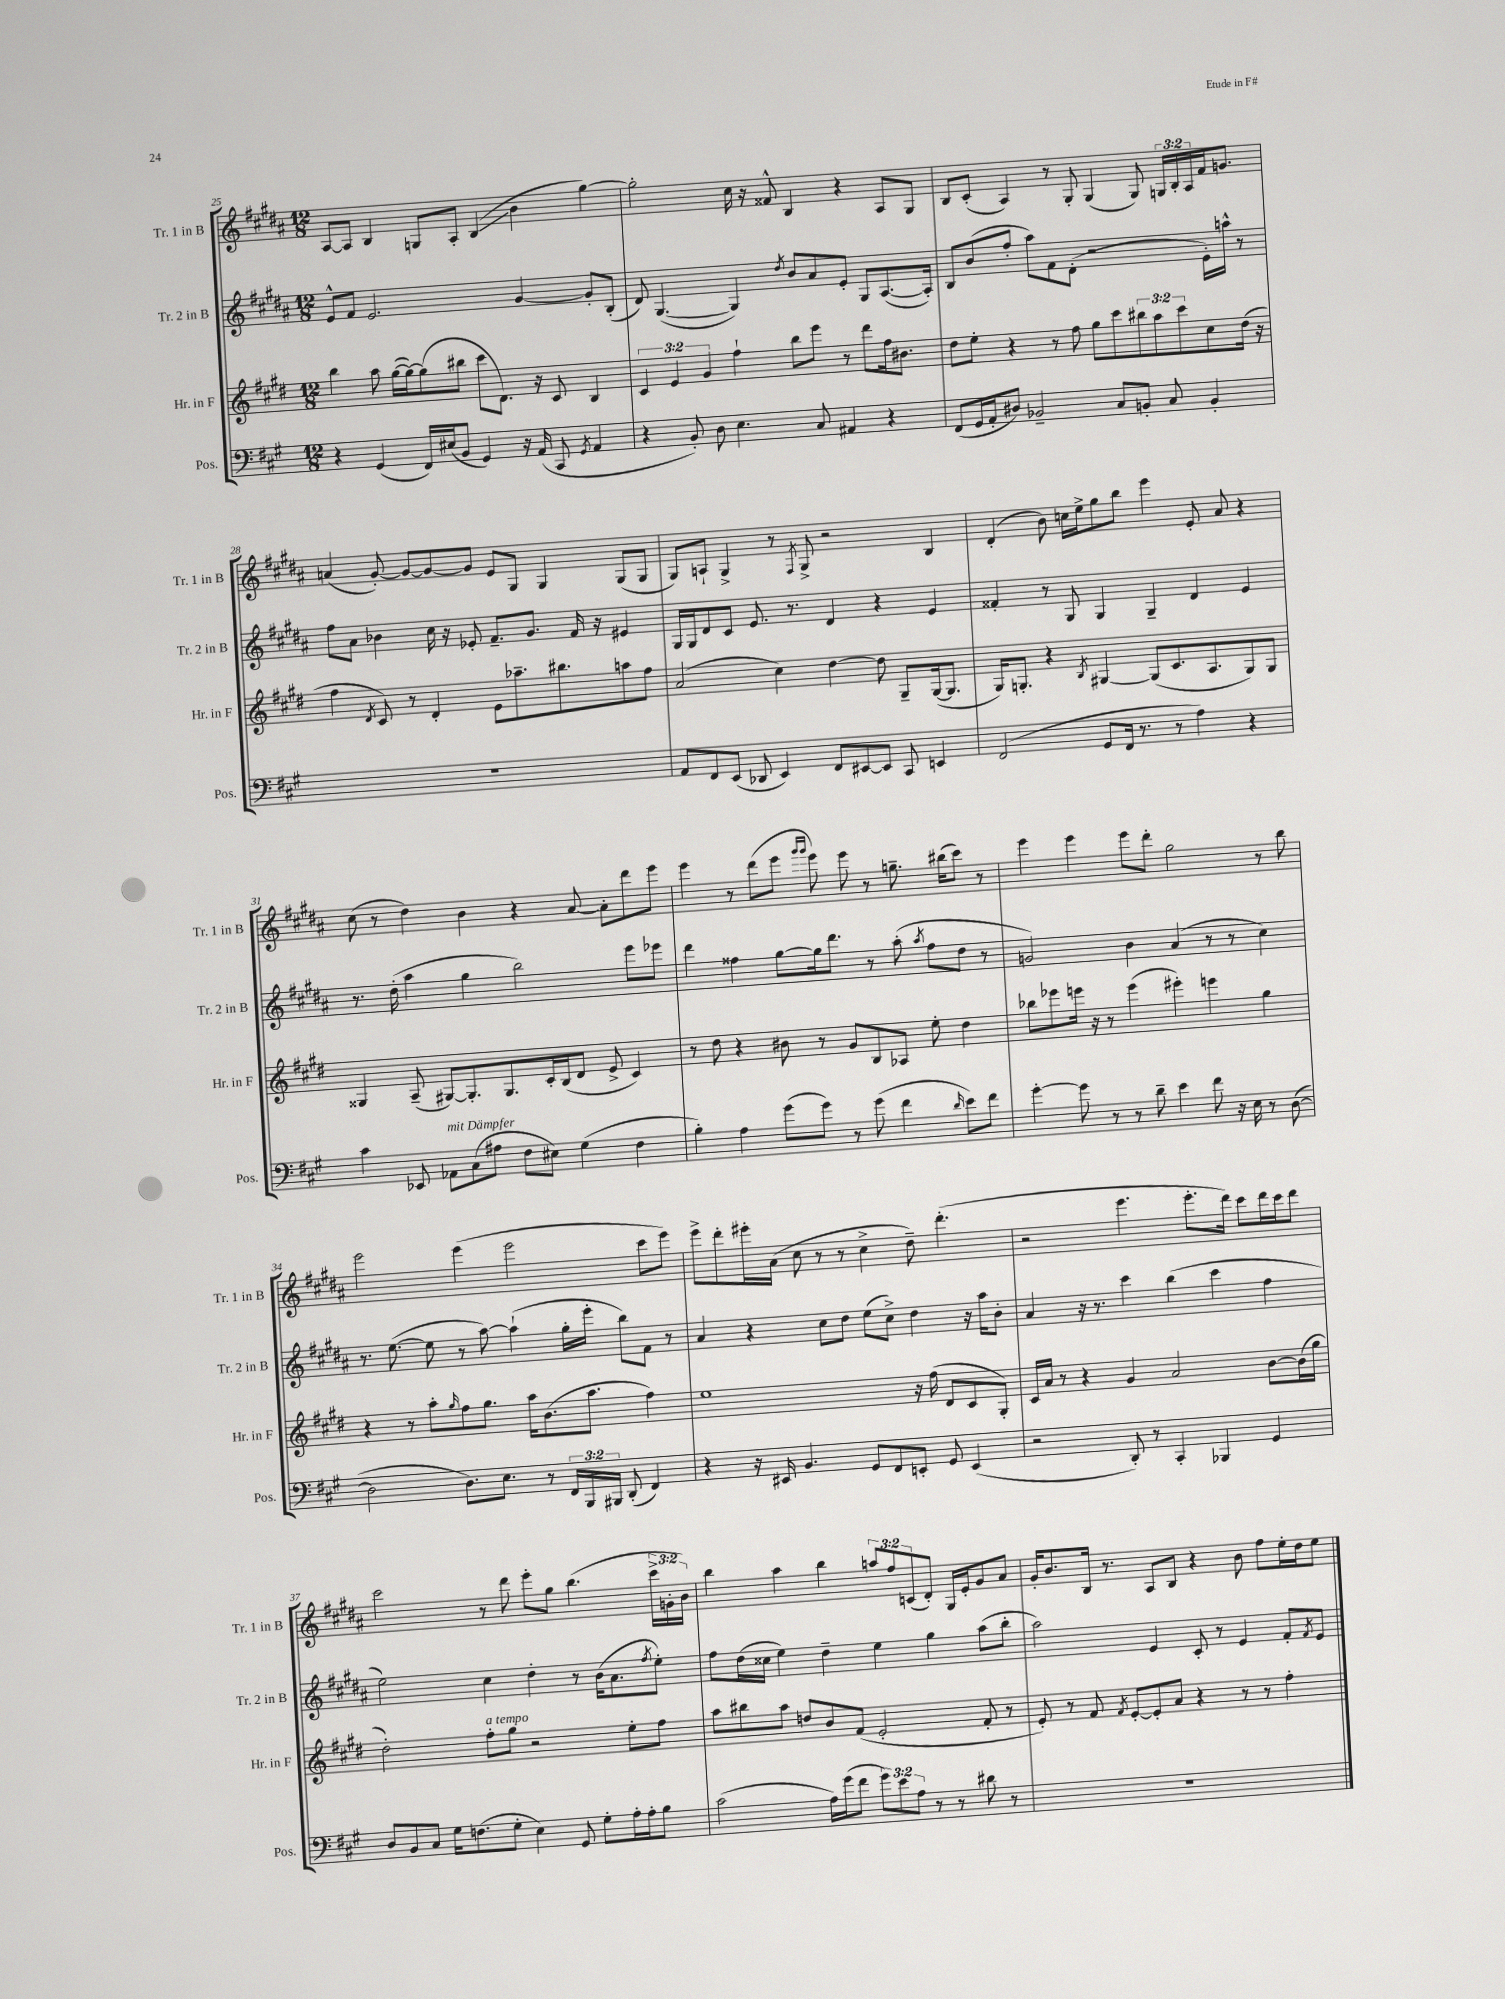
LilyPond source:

<<
\new StaffGroup <<
\new Staff = "s0" \with { instrumentName = "Tr. 1 in B" shortInstrumentName = "Tr. 1 in B" } {
    \clef treble \key b \major \numericTimeSignature \time 12/8 \override Staff.TupletNumber.text = #tuplet-number::calc-fraction-text
    ais8~ ais8 b4 g8 ais8-. b4\glissando( b'4 gis''4~) |
    gis''2-. cis''16 r16 fisis'8-^ b4 r4 ais8 gis8 |
    b8 cis'8-.( ais4) r8 gis8-. gis4( gis8) \tuplet 3/2 { g16 b16-. ais16 } fis'16 g'8. |
    a'4( gis'8~-.) gis'8~ gis'8~ gis'8 e'8 gis8 gis4 gis8( gis8 |
    gis8) a8-! gis4-> r8 \acciaccatura { fis8 } gis8-> r2 b4 |
    dis'4-.( b'8) c''16 e''16-> gis''8 b''8 e'''4 e'8-. ais'8 r4 |
    cis''8( r8 dis''4) b'4 r4 ais'8~ ais'8-. dis'''8 e'''8 |
    e'''4 r8 dis'''8( e'''8 \grace { gis'''16 gis'''16 } e'''8) e'''8 r8 g''8.-- bis''16( cis'''8) r8 |
    e'''4 e'''4 e'''8 dis'''8-. gis''2 r8 b''8 |
    e'''2 e'''4( e'''2 cis'''8 e'''8) |
    e'''8-> dis'''8-. eis'''16-. ais'16( cis''8 r8 r8 cis''4-> dis''8--) dis'''4.-.( |
    r2 e'''4. e'''8.-. dis'''16) cis'''8 dis'''16 cis'''16 dis'''8 |
    cis'''2 r8 dis'''8 e'''8-. gis''8 b''4.( \tuplet 3/2 { cis'''16-> g'16-. b'16) } |
    b''4 ais''4 b''4 \tuplet 3/2 { a''8 fis''8 c'8( } dis'8-.) gis16 e'16-. gis'8 ais'8 |
    gis'16-. b'8. b16 r8. ais8 b8 r4 b'8 fis''8 e''16-. dis''16 e''8 \bar "|." |
}
\new Staff = "s1" \with { instrumentName = "Tr. 2 in B" shortInstrumentName = "Tr. 2 in B" } {
    \clef treble \key b \major \numericTimeSignature \time 12/8
    e'8-^ fis'8 e'2. gis'4~ gis'8-. b8-.( |
    dis'8) gis4.~( gis4) \acciaccatura { dis''8 } b'8 ais'8 e'8-. gis8 ais8.~( ais16-.) |
    b8 b'8( fis''8-. ais''8) fis'8 dis'8-.( r2 e'16-.) a''16-^ r8 |
    fis''8 ais'8 bes'4 cis''16 r16 ees'8-. fis'8.-- gis'8. fis'16 r16 eis'4 |
    gis16 gis16 dis'8 cis'8 e'8. r8. dis'4 r4 e'4 |
    fisis'4-. r8 gis8 gis4 gis4-- dis'4 e'4 |
    r8. dis''16-.( ais''4 gis''4 b''2) e'''8 ees'''8 |
    dis'''4 fisis''4 gis''8~ gis''16 dis'''8. r8 ais''8-.( \acciaccatura { ais''8 } fisis''8 dis''8 r8 |
    g'2) b'4 ais'4( r8 r8 cis''4) |
    r8. e''8.~( e''8 r8 ais''8~) ais''4-!( gis''16-. e'''16-. b''8) fis'8 r8 |
    ais'4 r4 cis''8 dis''8 e''8( cis''8->) dis''4 r16 ais''16 b'8-. |
    ais'4 r16 r8. cis'''4 b''4( cis'''4 fis''4 |
    e''2) cis''4 dis''4-. r8 b'16( ais'8. \acciaccatura { fis''8 } e''8-.) |
    fis''8 dis''16( cisis''16 e''4) dis''4-- e''4 gis''4 ais''8( b''8-. |
    ais''2) e'4 cis'8-. r8 e'4 fis'8-. \acciaccatura { fis'8 } e'8 \bar "|." |
}
\new Staff = "s2" \with { instrumentName = "Hr. in F" shortInstrumentName = "Hr. in F" } {
    \clef treble \key e \major \numericTimeSignature \time 12/8 \override Staff.TupletNumber.text = #tuplet-number::calc-fraction-text
    b''4 a''8 gis''16~( gis''16~) gis''8( bis''8 cis'''8 dis'8.) r16 cis'8 b4 |
    \tuplet 3/2 { cis'4 e'4 gis'4 } fis''4-! b''8 e'''8 r8 dis'''8 fis''16 bis'8. |
    dis''8 e''8-. r4 r8 fis''8 gis''8 cis'''8 \tuplet 3/2 { bis''8 a''8 cis'''8 } cis''8 dis''16( r16 |
    fis''4 \acciaccatura { dis'8 } cis'8) r8 dis'4-. e'8 aes''8.-- bis''8. a''8 fis''8 |
    a'2( cis''4) dis''4~ dis''8 gis8-- gis16~( gis8. |
    gis16) g8.-. r4 \acciaccatura { b8 } gis4~ gis8( cis'8. a8. gis8) gis8 |
    gisis4 a8--( gis8~) gis8.-. gis8. cis'16-. b16( dis'8 e'8-> cis'4) |
    r8 dis''8 r4 bis'8 r8 gis'8 b8 aes8 e''8-. dis''4 |
    bes''8 ees'''8 e'''16 r16 r8 e'''4( eis'''4-.) e'''4 gis''4 |
    r4 r8 a''8-. \grace { gis''16 } fis''8 gis''8. a''16 b'8.( a''8. fis''4) |
    e''1 r16 fis''16( dis'8 cis'8 gis8-.) |
    cis'16 a'16 r8 r4 gis'4 a'2 b'8~ b'16( gis''16 |
    dis''2-.) fis''8-.^\markup { \italic "a tempo" } gis''8 r2 e''8-. fis''8 |
    a''8 bis''8 a''8 d''8 b'8 fis'8( e'2-. fis'8-. r8 |
    e'8-.) r8 fis'8 \acciaccatura { fis'8 } e'8~-. e'8-. a'8 r4 r8 r8 fis''4-. \bar "|." |
}
\new Staff = "s3" \with { instrumentName = "Pos." shortInstrumentName = "Pos." } {
    \clef bass \key a \major \numericTimeSignature \time 12/8 \override Staff.TupletNumber.text = #tuplet-number::calc-fraction-text
    r4 gis,4( fis,16) eis16( b,8 gis,4) r16 a,16( cis,8 \acciaccatura { gis,8 } a,4 |
    r4 b,8-.) d8 e4. cis8 ais,4 r4 |
    fis,8( gis,16 a,16-. dis8) bes,2-- cis8 b,8-. cis8 b,4-. |
    R1. |
    a,8 fis,8 e,8( des,8 e,4) fis,8 eis,8~ eis,8 cis,8 e,4 |
    fis,2( gis,8 fis,16 r8. r8 a4) r4 |
    cis'4 ees,8 aes,8^\markup { \italic "mit Dämpfer" } cis8( ais8 fis8 eis8) gis4( fis4 |
    b4-.) a4 gis'8( gis'8) r8 gis'8( fis'4 \grace { d'16 } e'8) fis'8 |
    gis'4~-. gis'8 r8 r8 d'8-- e'4 fis'8 r16 e16 r8 d8~( |
    d2 d8.) e8. r8 \tuplet 3/2 { fis,16 b,,16 bis,,16 } d,8-.( fis,4) |
    r4 r16 eis,16 b,4. gis,8 fis,8 e,8-. gis,8 e,4( |
    r2 d,8-.) r8 cis,4-. bes,,4 gis,4 |
    d8 b,8 cis8 gis16 f8.( gis8-. e4) gis,8 gis8-. a16-. a16-. b8 |
    cis'2( a16) gis'16( fis'8 \tuplet 3/2 { gis'8) e'8 a8 } r8 r8 dis'8 r8 |
    R1. \bar "|." |
}
>>
>>
\layout { \context { \Score currentBarNumber = #25 } }
